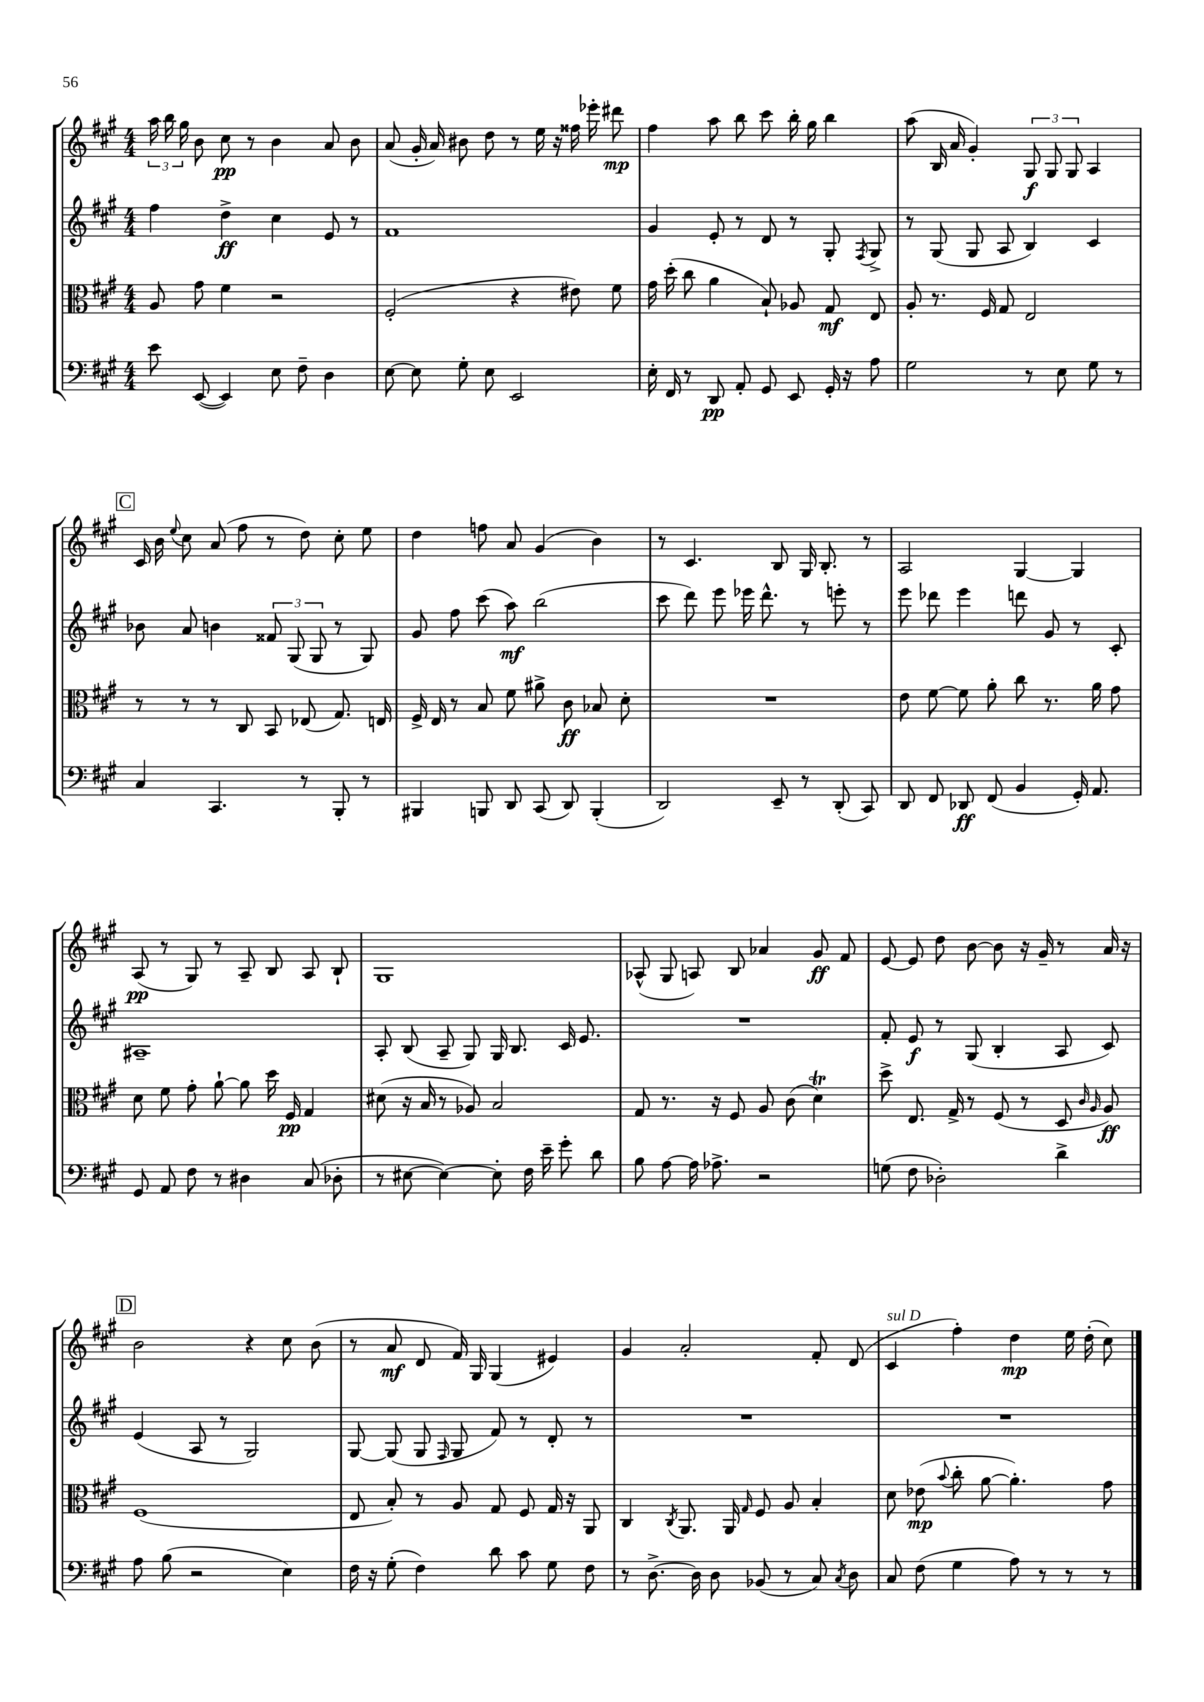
<<
\new StaffGroup <<
\new Staff = "s0" {
    \clef treble \key a \major \numericTimeSignature \time 4/4
    \autoBeamOff \tuplet 3/2 { a''16 b''16 gis''16 } b'8 cis''8\pp r8 b'4 a'8 b'8 |
    a'8( gis'16-. a'16) bis'8 d''8 r8 e''16 r16 fisis''16 ees'''16-. dis'''8\mp |
    fis''4 a''8 b''8 cis'''8 b''16-. gis''16 b''4 |
    a''8( b16 a'16 gis'4-.) \tuplet 3/2 { gis8\f gis8 gis8 } a4 |
    \mark \markup { \box "C" } cis'16 b'16 \appoggiatura { e''8 } cis''8 a'8( fis''8 r8 d''8) cis''8-. e''8 |
    d''4 f''8 a'8 gis'4( b'4) |
    r8 cis'4. b8 gis16 b8.-. r8 |
    a2 gis4~ gis4 |
    a8\pp( r8 gis8) r8 a8-- b8 a8 b8-! |
    gis1 |
    aes8-^( gis8 a8) b8 aes'4 gis'8\ff fis'8 |
    e'8~ e'8 d''8 b'8~ b'8 r16 gis'16-- r8 a'16 r16 |
    \mark \markup { \box "D" } b'2 r4 cis''8 b'8( |
    r8 a'8\mf d'8 fis'16) gis16 gis4( eis'4) |
    gis'4 a'2-. fis'8-. d'8( |
    cis'4^\markup { \italic "sul D" } fis''4-.) d''4\mp e''16 d''16-.( cis''8) \bar "|." |
}
\new Staff = "s1" {
    \clef treble \key a \major \numericTimeSignature \time 4/4
    \autoBeamOff fis''4 d''4->\ff cis''4 e'8 r8 |
    fis'1 |
    gis'4 e'8-. r8 d'8 r8 gis8-. \acciaccatura { fis8 } gis8-> |
    r8 gis8( gis8 a8 b4) cis'4 |
    \mark \markup { \box "C" } bes'8 a'8 b'4 \tuplet 3/2 { fisis'8 gis8( gis8 } r8 gis8) |
    gis'8 fis''8 cis'''8( a''8\mf) b''2( |
    cis'''8 d'''8) e'''8 ees'''16 d'''8.-^ r8 e'''8-. r8 |
    e'''8 des'''8 e'''4 d'''8 gis'8 r8 cis'8-. |
    ais1-- |
    a8-. b8( a8-- gis8) gis16 b8. cis'16 e'8. |
    R1 |
    fis'8-. e'8\f r8 gis8( b4-. a8 cis'8) |
    \mark \markup { \box "D" } e'4( a8 r8 gis2) |
    gis8~ gis8( gis8 \grace { fis16 } gis8 fis'8) r8 d'8-. r8 |
    R1 |
    R1 \bar "|." |
}
\new Staff = "s2" {
    \clef alto \key a \major \numericTimeSignature \time 4/4
    \autoBeamOff a8 gis'8 fis'4 r2 |
    fis2-.( r4 eis'8) fis'8 |
    gis'16 d''16-.( cis''8 a'4 b8-!) aes8 gis8\mf e8 |
    a8-. r8. fis16 gis8 e2 |
    \mark \markup { \box "C" } r8 r8 r8 cis8 b,8 ees8( gis8.) e16 |
    fis16-> e16 r8 b8 fis'8 ais'8-> cis'8\ff bes8 d'8-. |
    R1 |
    e'8 fis'8~ fis'8 a'8-. cis''8 r8. a'16 gis'8 |
    d'8 fis'8 gis'8-. a'8~-! a'8 d''16 fis16\pp gis4 |
    dis'8( r16 b16 r8 aes8) b2 |
    gis8 r8. r16 fis8 a8 cis'8( d'4\trill) |
    d''8-> e8. gis16-> r8 fis8( r8 d8 \grace { cis'16 a16 } a8\ff) |
    \mark \markup { \box "D" } fis1( |
    e8 b8-.) r8 a8 gis8 fis8 gis16 r16 a,8 |
    cis4 \acciaccatura { cis8 } a,8. a,16 \grace { gis16 } fis8 a8 b4-. |
    d'8 ees'8\mp( \appoggiatura { b'8 } cis''8-. a'8~ a'4.-.) gis'8 \bar "|." |
}
\new Staff = "s3" {
    \clef bass \key a \major \numericTimeSignature \time 4/4
    \autoBeamOff e'8 e,8~( e,4) e8 fis8-- d4 |
    e8~ e8 gis8-. e8 e,2 |
    e16-. fis,16 r8 d,8\pp a,8-. gis,8 e,8 gis,16-. r16 a8 |
    gis2 r8 e8 gis8 r8 |
    \mark \markup { \box "C" } cis4 cis,4. r8 b,,8-. r8 |
    bis,,4 b,,8 d,8 cis,8( d,8) b,,4-.( |
    d,2) e,8-- r8 d,8-.( cis,8) |
    d,8 fis,8 des,8\ff fis,8( b,4 gis,16-.) a,8. |
    gis,8 a,8 fis8 r8 dis4 cis8( des8-. |
    r8 eis8~ eis4~) eis8-. fis16 e'16-- gis'8-. d'8 |
    b8 a8~ a16 aes8.-> r2 |
    g8( fis8 des2-.) d'4-> |
    \mark \markup { \box "D" } a8 b8( r2 e4) |
    fis16 r16 gis8-.( fis4) d'8 cis'8 gis8 fis8 |
    r8 d8.~-> d16 d8 bes,8( r8 cis8) \acciaccatura { cis8 } d8 |
    cis8 fis8( gis4 a8) r8 r8 r8 \bar "|." |
}
>>
>>
\layout { \context { \Score \remove "Bar_number_engraver" } }
